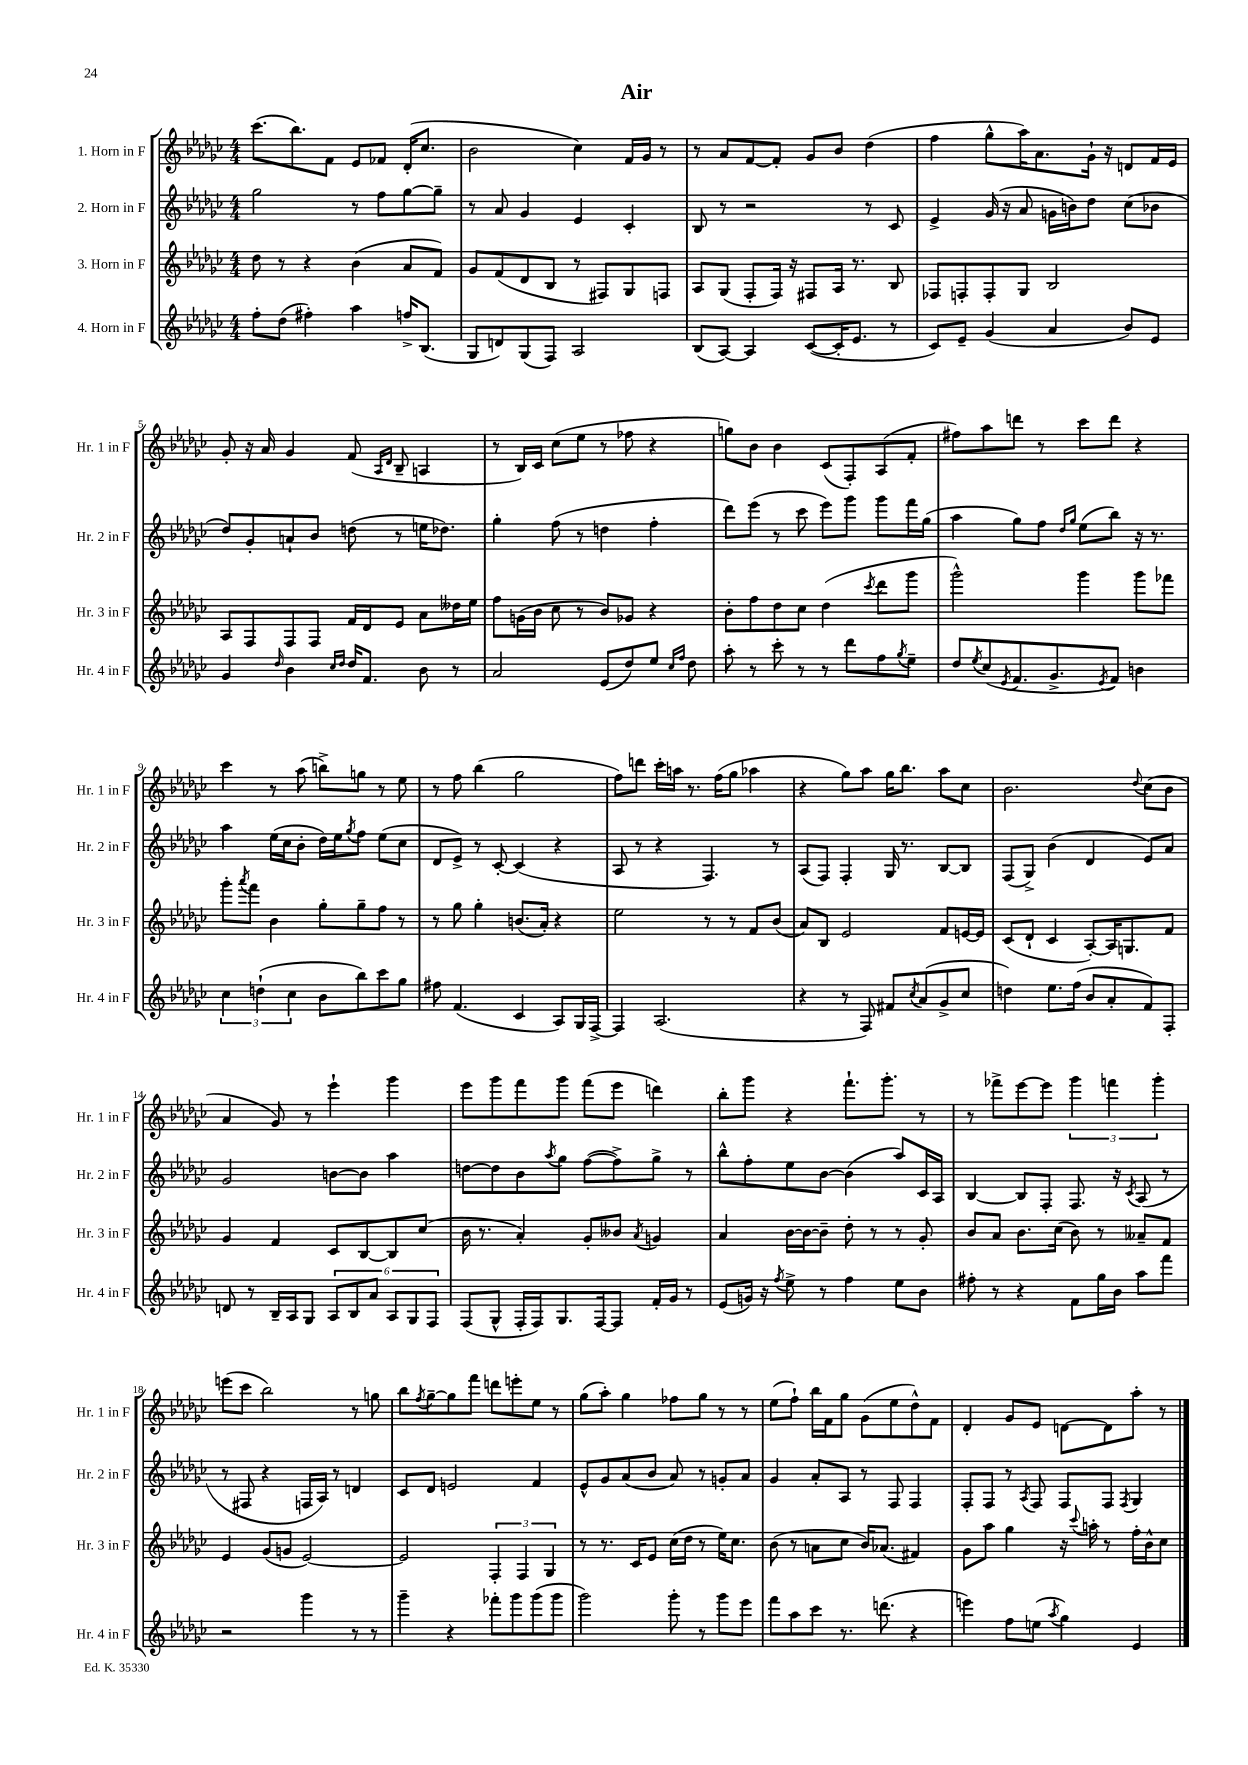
\header { title = "Air" }
<<
\new StaffGroup <<
\new Staff = "s0" \with { instrumentName = "1. Horn in F" shortInstrumentName = "Hr. 1 in F" } {
    \clef treble \key ges \major \numericTimeSignature \time 4/4
    ces'''8.( bes''8.) f'8 ees'8 fes'8 des'16-.( ces''8. |
    bes'2 ces''4) f'16 ges'16 r8 |
    r8 aes'8 f'8~ f'8-. ges'8 bes'8 des''4( |
    f''4 ges''8-^ aes''16) aes'8. ges'16-! r16 d'8 f'16 ees'16 |
    ges'8-. r16 aes'16 ges'4 f'8( \grace { aes16 des'16 } bes8-- a4 |
    r8 bes16) ces'16 ces''8( ees''8 r8 fes''8 r4 |
    g''8) bes'8 bes'4 ces'8( f8-.) aes8( f'8-. |
    fis''8) aes''8 d'''8 r8 ces'''8 d'''8 r4 |
    ces'''4 r8 aes''8( b''8->) g''8 r8 ees''8 |
    r8 f''8 bes''4( ges''2 |
    f''8) d'''8 ces'''16-. a''16 r8. f''16( ges''8 aes''4 |
    r4 ges''8) aes''8 ges''16 bes''8. aes''8 ces''8 |
    bes'2. \appoggiatura { des''8 } ces''8( bes'8 |
    aes'4 ges'8) r8 ees'''4-! ges'''4 |
    ees'''8 ges'''8 f'''8 ges'''8 f'''8( ees'''8 d'''4) |
    bes''8-. ges'''8 r4 f'''8.-! ges'''8.-. r8 |
    r8 fes'''8-> ees'''8~ ees'''8 \tuplet 3/2 { ges'''4 f'''4 ges'''4-. } |
    e'''8( ces'''8 bes''2) r8 g''8 |
    bes''8 \acciaccatura { f''8 } ges''8~-- ges''8 f'''8 d'''8 e'''8-. ees''8 r8 |
    ges''8( aes''8-.) ges''4 fes''8 ges''8 r8 r8 |
    ees''8( f''8-!) bes''16 f'16 ges''8 ges'8( ees''8 des''8-^) f'8 |
    des'4-. ges'8 ees'8 d'8~ d'8 aes''8-. r8 \bar "|." |
}
\new Staff = "s1" \with { instrumentName = "2. Horn in F" shortInstrumentName = "Hr. 2 in F" } {
    \clef treble \key ges \major \numericTimeSignature \time 4/4
    ges''2 r8 f''8 ges''8~ ges''8-- |
    r8 aes'8 ges'4 ees'4 ces'4-. |
    bes8 r8 r2 r8 ces'8 |
    ees'4-> ges'16( r16 aes'8 g'16 b'16) des''8 ces''8( bes'8 |
    des''8) ges'8-. a'8-! bes'8 d''8( r8 e''16 des''8.) |
    ges''4-. f''8( r8 d''4 f''4-. |
    des'''8) ees'''8( r8 ces'''8 ees'''8) ges'''8 ges'''8 f'''16 ges''16( |
    aes''4 ges''8) f''8 \grace { des''16 ges''16 } ees''8( bes''8) r16 r8. |
    aes''4 ees''16( ces''16 bes'8-. des''16) ees''16 \acciaccatura { ges''8 } f''8 ees''8( ces''8 |
    des'8 ees'8->) r8 ces'8~-. ces'4( r4 |
    aes8 r8 r4 f4.) r8 |
    aes8( f8) f4-. ges16 r8. bes8~ bes8 |
    f8( ges8->) bes'4( des'4 ees'8) aes'8 |
    ges'2 b'8~ b'8 aes''4 |
    d''8~ d''8 bes'8 \acciaccatura { aes''8 } ges''8 f''8~( f''8->) ges''8-> r8 |
    bes''8-^ f''8-. ees''8 bes'8~ bes'4( aes''8) ces'16 aes16 |
    bes4~ bes8 f8-. f8. r16 \acciaccatura { ces'8 } aes8( r8 |
    r8 fis8 r4 f16 aes16) r8 d'4 |
    ces'8 des'8 e'2 f'4 |
    ees'8-^ ges'8 aes'8( bes'8 aes'8) r8 g'8-. aes'8 |
    ges'4 aes'8-. aes8 r8 f8 f4 |
    f8-. f8 r8 \acciaccatura { aes8 } f8 f8 f8 \acciaccatura { f8 } ges4 \bar "|." |
}
\new Staff = "s2" \with { instrumentName = "3. Horn in F" shortInstrumentName = "Hr. 3 in F" } {
    \clef treble \key ges \major \numericTimeSignature \time 4/4
    des''8 r8 r4 bes'4( aes'8 f'8) |
    ges'8 f'8( des'8 bes8 r8 fis8) ges8 f8 |
    aes8 ges8( f8-. f16) r16 fis8 aes16 r8. bes8 |
    fes8 f8-. f8-. ges8 bes2 |
    aes8 f8 f8 f8 f'16 des'16 ees'8 aes'8 deses''16 ees''16 |
    f''8 g'16( bes'16 ces''8 r8 bes'8) ges'8 r4 |
    bes'8-. f''8 des''8 ces''8 des''4( \acciaccatura { ces'''8 } des'''8 ges'''8 |
    ges'''2-^) ges'''4 ges'''8 fes'''8 |
    ges'''8-. \acciaccatura { aes'''8 } f'''8 bes'4 ges''8-. ges''8-- f''8 r8 |
    r8 ges''8 ges''4-. b'8.( aes'16-.) r4 |
    ees''2 r8 r8 f'8 bes'8( |
    aes'8) bes8 ees'2 f'8 e'16~ e'16 |
    ces'8( des'8-! ces'4 aes8~-.) aes16 g8. f'8 |
    ges'4 f'4 ces'8 bes8~ bes8 ces''8( |
    bes'16 r8. aes'4-.) ges'8-. beses'8 \acciaccatura { aes'8 } g'4 |
    aes'4 bes'16~ bes'16~ bes'8-- des''8-. r8 r8 ges'8-. |
    bes'8 aes'8 bes'8. ces''16( bes'8) r8 aeses'8-- f'8 |
    ees'4 ges'8( g'8 ees'2~) |
    ees'2 \tuplet 3/2 { f4-. f4 ges4 } |
    r8 r8. ces'16 ees'8 ces''16( des''16 r8 ees''16) ces''8. |
    bes'8( r8 a'8 ces''8 bes'16) aes'8.( fis'4) |
    ges'8 aes''8 ges''4 r16 \appoggiatura { ces'''8 } a''16-. r8 f''16-. bes'16-^ ces''8 \bar "|." |
}
\new Staff = "s3" \with { instrumentName = "4. Horn in F" shortInstrumentName = "Hr. 4 in F" } {
    \clef treble \key ges \major \numericTimeSignature \time 4/4
    f''8-. des''8( fis''4-.) aes''4 f''16-> bes8.( |
    ges8 d'8) ges8( f8) aes2 |
    bes8( aes8~) aes4 ces'8~( ces'16-. ees'8. r8 |
    ces'8) ees'8-- ges'4( aes'4 bes'8) ees'8 |
    ges'4 \grace { des''16 } bes'4 \grace { ces''16 des''16 } des''16 f'8. bes'8 r8 |
    aes'2 ees'8( des''8) ees''8 \grace { ces''16 f''16 } des''8 |
    aes''8-. r8 ces'''8-. r8 r8 des'''8 f''8 \acciaccatura { ges''8 } ees''8-- |
    des''8 \acciaccatura { ees''8 } ces''8( \acciaccatura { ees'8 } f'8. ges'8.-> \acciaccatura { ees'8 } f'8) b'4 |
    \tuplet 3/2 { ces''4 d''4-!( ces''4 } bes'8 bes''8) ces'''8 ges''8 |
    fis''8 f'4.( ces'4 aes8) ges16 f16~-> |
    f4 aes2.( |
    r4 r8 f8) fis'8 \acciaccatura { ces''8 } aes'8( ges'8-> ces''8 |
    d''4) ees''8. f''16( bes'8 aes'8-. f'8) f8-. |
    d'8 r8 bes16-- aes16 ges8 \tuplet 6/4 { aes8 bes8 aes'8 aes8 ges8 f8 } |
    f8( ges8-^ f16-. f16) ges8. f16~ f8 f'16-. ges'16 r8 |
    ees'8( g'16) r16 \acciaccatura { f''8 } ees''8-> r8 f''4 ees''8 bes'8 |
    fis''8-. r8 r4 f'8 ges''16 bes'16 aes''8 f'''8 |
    r2 ges'''4 r8 r8 |
    ges'''4-- r4 fes'''8-. ges'''8 ges'''8( ges'''8 |
    ges'''2) ges'''8-. r8 ges'''8 ees'''8 |
    f'''8 aes''8 ces'''8 r8. d'''8.( r4 |
    e'''4) f''8 e''8( \acciaccatura { aes''8 } ges''4) ees'4 \bar "|." |
}
>>
>>
